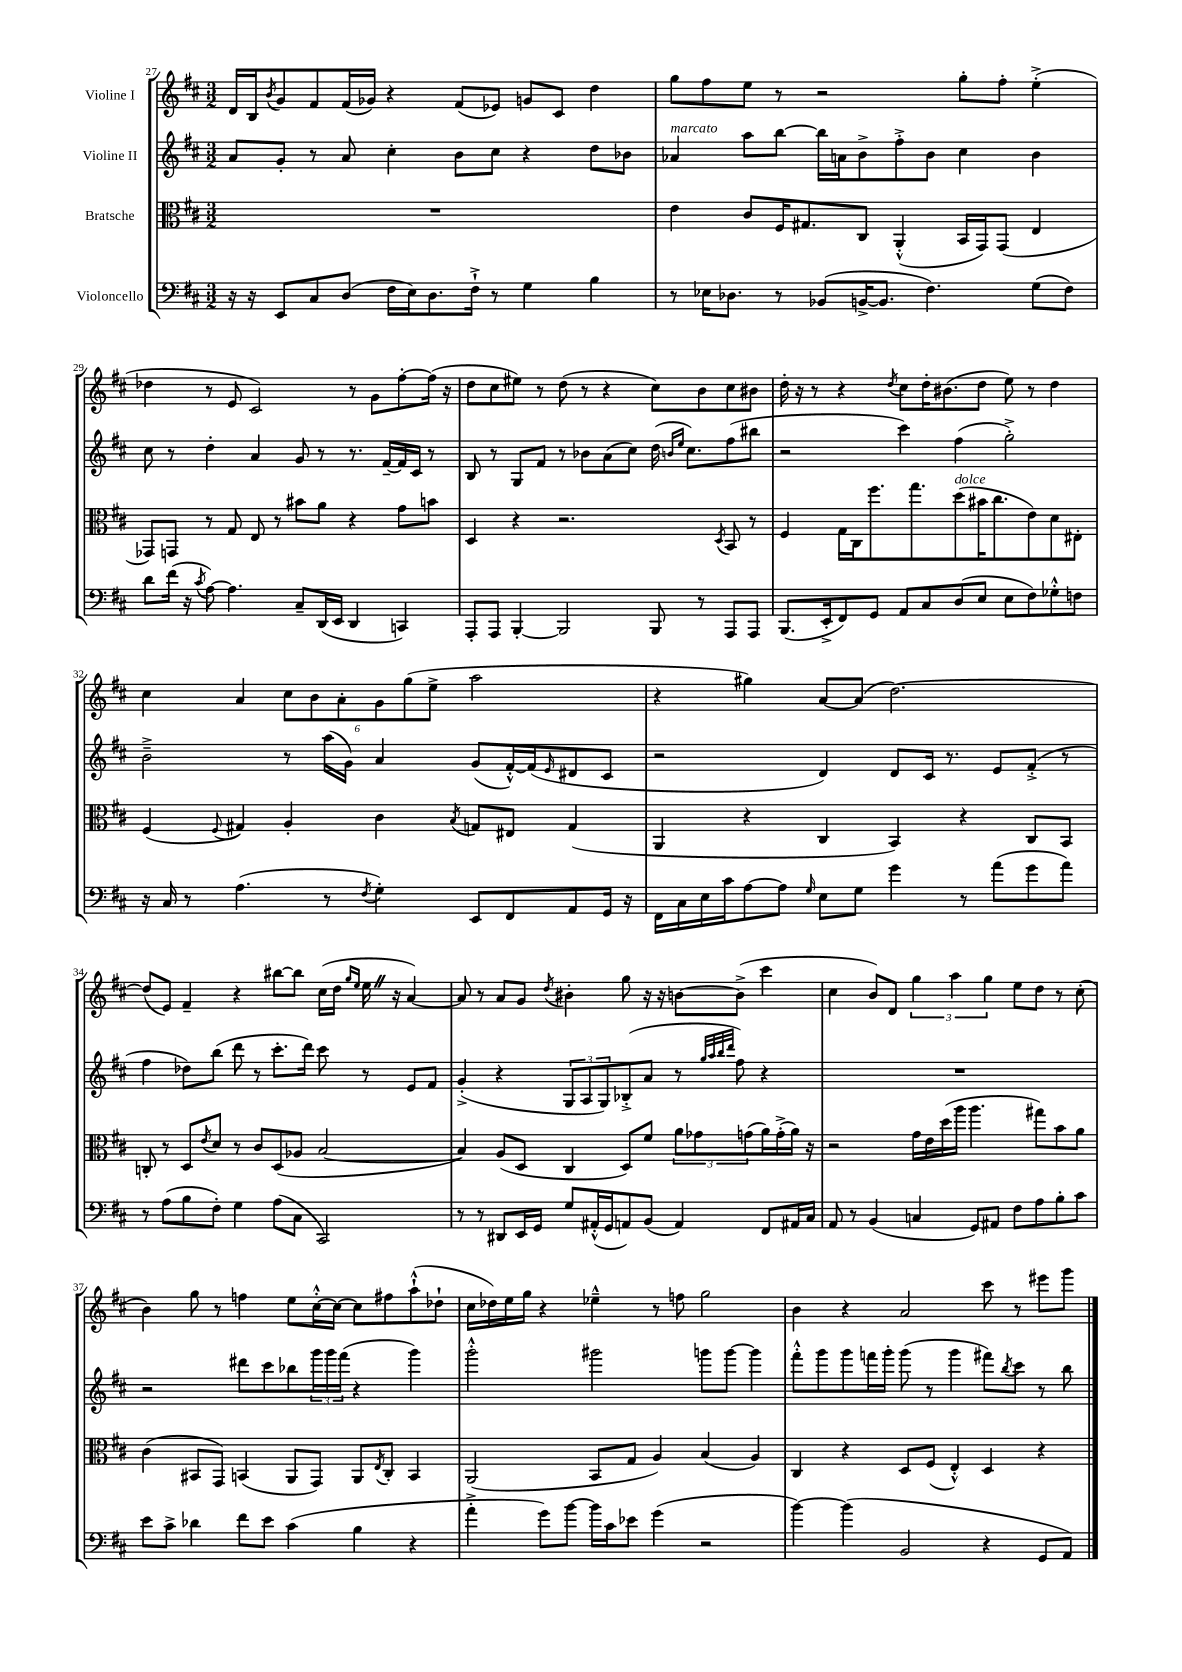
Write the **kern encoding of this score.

**kern	**kern	**kern	**kern
*staff4	*staff3	*staff2	*staff1
*clefF4	*clefC3	*clefG2	*clefG2
*k[f#c#]	*k[f#c#]	*k[f#c#]	*k[f#c#]
*M3/2	*M3/2	*M3/2	*M3/2
16r	1.r	8a	16d
16r	.	.	16B
.	.	.	8qb
8EE	.	8g'	8g
8C#	.	8r	8f#
(8D	.	8a	(16f#
.	.	.	16g-)
16F#	.	4cc#'	4r
16E)	.	.	.
8.D	.	.	.
.	.	8b	(8f#
16F#`^	.	.	.
8r	.	8cc#	8e-)
4G	.	4r	8g
.	.	.	8c#
4B	.	8dd	4dd
.	.	8b-	.
=	=	=	=
8r	4e	4a-	8gg
16E-	.	.	8ff#
8.D-	.	.	.
.	8c#	8aa	8ee
8r	16F#	[8bb	8r
.	8.G#	.	.
(8BB-	.	16bb]	2r
.	.	16a	.
[16BB^	8C#	8b^	.
8.BB]	.	.	.
.	(4AA'^^	8ff#'^	.
4.F#)	.	8b	.
.	16BB	4cc#	8gg'
.	16GG)	.	.
.	(8GG	.	8ff#'
(8G	4E	4b	(4ee'^
8F#)	.	.	.
=	=	=	=
8d	8GG-)	8cc#	4dd-
(16f#	8GG	8r	.
16r	.	.	.
8qc#	.	.	.
[8A)	8r	4dd'	8r
4.A]	8G	.	8e
.	8E	4a	2c#)
.	8r	.	.
8C#~	8b#	8g	.
(16DD	8a	8r	.
16EE	.	.	.
4DD	4r	8.r	8r
.	.	.	8g
.	.	[16f#~	.
4CC)	8g	16f#]	[8ff#'
.	.	16c#	.
.	8b	8r	(16ff#]
.	.	.	16r
=	=	=	=
8AAA'	4D	8B	8dd
8AAA	.	8r	8cc#
[4BBB'	4r	8G	8ee#)
.	.	8f#	8r
2BBB]	2.r	8r	(8dd
.	.	8b-	8r
.	.	(8a	4r
.	.	8cc#)	.
8BBB	.	(16dd	8cc#)
.	.	16qqb	.
.	.	16qqee	.
.	.	8.cc#)	.
8r	.	.	8b
.	8qD	.	.
8AAA	8BB	(8ff#	8cc#
8AAA	8r	8bb#	8b#
=	=	=	=
(8.BBB	4F#	2r	16dd'
.	.	.	16r
.	.	.	8r
16EE'^	.	.	.
8FF#)	16G	.	4r
.	16C#	.	.
8GG	8.ff#	.	.
.	.	.	8qdd
8AA	.	4ccc#)	8cc#
.	8.gg	.	.
8C#	.	.	16dd'
.	.	.	(8.b#
(8D	(8dd	(4ff#	.
8E	16b#	.	8dd
.	8.cc#	.	.
8E	.	2gg'^)	8ee)
8F#)	8e)	.	8r
8G-'^^	8d	.	4dd
8F	8E#'	.	.
=	=	=	=
16r	(4F#	2b~^	4cc#
16C#	.	.	.
8r	.	.	.
.	8qqF#	.	.
(4.A	4G#)	.	4a
.	4A'	8r	12cc#
.	.	.	12b
8r	.	(16aa	.
.	.	.	12a'
.	.	16g)	.
8qF#	.	.	.
4G')	4c#	4a	12g
.	.	.	(12gg
.	.	.	12ee^
.	8qB	.	.
8EE	8G	(8g	2aa
8FF#	8E#	[16f#'^^)	.
.	.	(16f#]	.
.	.	16qqe	.
8AA	(4G	8d#	.
16GG	.	8c#	.
16r	.	.	.
=	=	=	=
16FF#	4AA	2r	4r
16C#	.	.	.
16E	.	.	.
16c#	.	.	.
[8A	4r	.	4gg#)
8A]	.	.	.
16qqG	.	.	.
8E	4C#	4d)	[8a
8G	.	.	(8a]
4g	4BB)	8d	[2.dd)
.	.	16c#	.
.	.	8.r	.
8r	4r	.	.
(8a	.	8e	.
8g	8C#	(8f#'^	.
8a)	8BB	8r	.
=	=	=	=
8r	8C'	4ff#	(8dd]
(8A	8r	.	8e)
8B	8D	8dd-)	4f#~
.	8qe	.	.
8F#')	8d	(8bb	.
4G	8r	8ddd	4r
.	8c#	8r	.
(8A	(8D	8.ccc#'	[8bb#
8C#	8A-	.	8bb#]
.	.	16ddd)	.
2CC#)	[2B	8ccc#	(16cc#
.	.	.	16dd
.	.	.	16qqgg
.	.	.	16qqee
.	.	8r	16ee
.	.	.	16r
.	.	8e	[4a)
.	.	8f#	.
=	=	=	=
8r	4B])	(4g'^	8a]
8r	.	.	8r
8DD#	(8A	4r	8a
16EE	8D	.	8g
16GG	.	.	.
.	.	.	8qdd
8G	4C#	12G	4b#'
.	.	12A	.
(16AA#'^^	.	.	.
.	.	12G)	.
16GG	.	.	.
8AA)	8D)	(8B-'^	8gg
(8BB	8f#	8a	16r
.	.	.	16r
4AA)	12a	8r	[8b
.	12g-	.	.
.	.	32qqgg	.
.	.	32qqaa	.
.	.	32qqbb	.
.	.	32qqddd	.
.	.	8ff#)	(8b^]
.	(12g	.	.
8FF#	16a)	4r	4ccc#
.	(16g'^	.	.
16AA#	16a)	.	.
16C#	16r	.	.
=	=	=	=
8AA	2r	1.r	4cc#
8r	.	.	.
(4BB	.	.	8b)
.	.	.	8d
4C	16g	.	6gg
.	16e	.	.
.	(16dd	.	.
.	.	.	6aa
.	16aa	.	.
8GG)	4.aa	.	.
.	.	.	6gg
8AA#	.	.	.
8F#	.	.	8ee
8A	8gg#)	.	8dd
8B'	8b	.	8r
8c#	8a	.	(8cc#'
=	=	=	=
8e	(4c#	2r	4b)
8c#^	.	.	.
4d-	8BB#	.	8gg
.	8GG)	.	8r
8f#	(4BB	8ddd#	4ff
8e	.	8ccc#	.
(4c#	8AA	8bb-	8ee
.	8GG)	24ggg	[16cc#'^^
.	.	24ggg	.
.	.	.	16cc#_
.	.	(24fff#	.
4B	8AA	4r	8cc#]
.	8qE	.	.
.	8C#'	.	8ff#
4r	4BB	4ggg)	(8aa`^^
.	.	.	8dd-`
=	=	=	=
4a'^	(2AA	2ggg'^^	16cc#
.	.	.	16dd-)
.	.	.	16ee
.	.	.	16gg
8g)	.	.	4r
[8b	.	.	.
16b]	8BB	2ggg#	4ee-~^^
16c#	.	.	.
8e-	8G	.	.
(4g	4A)	.	8r
.	.	.	8ff
2r	(4B	8ggg	2gg
.	.	[8ggg	.
.	4A)	4ggg]	.
=	=	=	=
[4b)	4C#	8fff#'^^	4b
.	.	8ggg	.
(4b]	4r	8ggg	4r
.	.	16fff	.
.	.	16ggg'	.
2BB	8D	(8ggg	2a
.	(8F#	8r	.
.	4E'^^)	4ggg	.
4r	4D	8fff#)	8ccc#
.	.	8qbb	.
.	.	8ccc#	8r
8GG	4r	8r	8eee#
8AA)	.	8bb	8ggg
==	==	==	==
*-	*-	*-	*-
